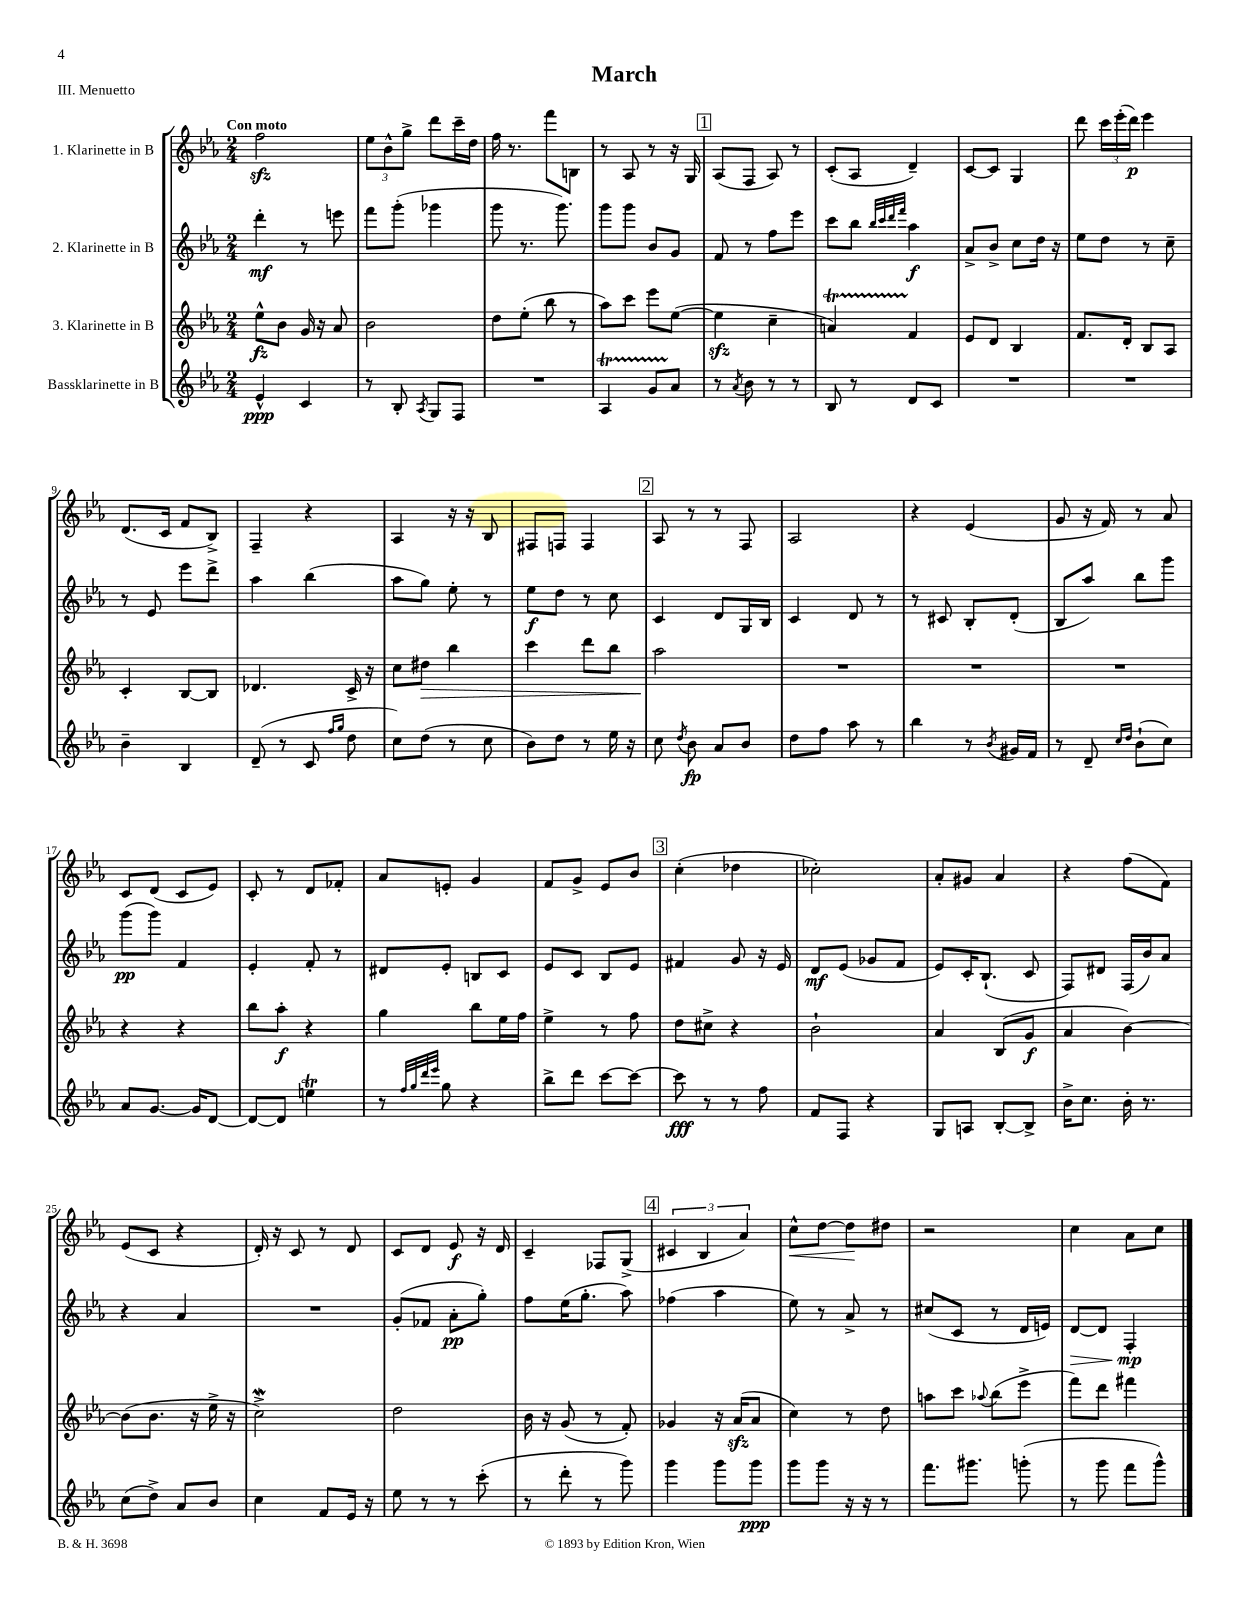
\header { title = "March" piece = "III. Menuetto" }
<<
\new StaffGroup <<
\new Staff = "s0" \with { instrumentName = "1. Klarinette in B" } {
    \clef treble \key ees \major \numericTimeSignature \time 2/4 \tempo "Con moto"
    \autoBeamOff f''2\sfz |
    \tuplet 3/2 { ees''8[ bes'8-^ g''8]-> } d'''8[ c'''16-- d''16] |
    f''16 r8. f'''8[ b8] |
    r8 aes8 r8 r16 g16 |
    \mark \markup { \box "1" } aes8[( f8] aes8) r8 |
    c'8[-.( aes8] d'4--) |
    c'8[~ c'8] g4 |
    d'''8 \tuplet 3/2 { c'''16[ ees'''16-.( d'''16]\p) } ees'''4 |
    d'8.[( c'16] f'8[ bes8]->) |
    f4-- r4 |
    aes4 r16 r16 bes8 |
    fis8[ f8] f4 |
    \mark \markup { \box "2" } aes8 r8 r8 f8 |
    aes2 |
    r4 ees'4( |
    g'8 r16 f'16) r8 aes'8 |
    c'8[ d'8]( c'8[ ees'8]) |
    c'8-. r8 d'8[ fes'8]-. |
    aes'8[ e'8]-. g'4 |
    f'8[ g'8]-> ees'8[ bes'8] |
    \mark \markup { \box "3" } c''4-.( des''4 |
    ces''2-.) |
    aes'8[-. gis'8] aes'4 |
    r4 f''8[( f'8]) |
    ees'8[( c'8] r4 |
    d'16-.) r16 c'8 r8 d'8 |
    c'8[ d'8] ees'8\f r16 d'16 |
    c'4-- fes8[ g8]->( |
    \mark \markup { \box "4" } \tuplet 3/2 { cis'4 bes4 aes'4) } |
    c''8[-^\< d''8]~ d''8[\! dis''8] |
    r2 |
    c''4 aes'8[ c''8] \bar "|." |
}
\new Staff = "s1" \with { instrumentName = "2. Klarinette in B" } {
    \clef treble \key ees \major \numericTimeSignature \time 2/4
    \autoBeamOff d'''4-.\mf r8 e'''8 |
    f'''8[ g'''8]-.( ges'''4 |
    g'''8 r8. g'''8.) |
    g'''8[ g'''8] bes'8[ g'8] |
    \mark \markup { \box "1" } f'8 r8 f''8[ ees'''8] |
    c'''8[ bes''8] \grace { bes''32[ c'''32 d'''32 f'''32] } aes''4\f |
    aes'8[-> bes'8]-> c''8[ d''16] r16 |
    ees''8[ d''8] r8 c''8-- |
    r8 ees'8 ees'''8[ d'''8]-> |
    aes''4 bes''4( |
    aes''8[ g''8]) ees''8-. r8 |
    ees''8[\f d''8] r8 c''8 |
    \mark \markup { \box "2" } c'4 d'8[ g16 bes16] |
    c'4 d'8 r8 |
    r8 cis'8 bes8[-. d'8]-.( |
    bes8[ aes''8]) bes''8[ g'''8] |
    g'''8[\pp( g'''8]) f'4 |
    ees'4-. f'8-. r8 |
    dis'8[ ees'8]-. b8[ c'8] |
    ees'8[ c'8] bes8[ ees'8] |
    \mark \markup { \box "3" } fis'4 g'8 r16 ees'16 |
    d'8[\mf ees'8]( ges'8[ f'8] |
    ees'8[) c'16-. bes8.]-!( c'8 |
    f8[) dis'8] f16[( bes'16) aes'8] |
    r4 aes'4 |
    R2 |
    g'8[-.( fes'8] aes'8[-.\pp g''8]-.) |
    f''8[ ees''16( g''8.]-. aes''8) |
    \mark \markup { \box "4" } fes''4( aes''4 |
    ees''8) r8 aes'8-> r8 |
    cis''8[( c'8] r8 d'16[ e'16]) |
    d'8[~\> d'8] f4-.\mp\! \bar "|." |
}
\new Staff = "s2" \with { instrumentName = "3. Klarinette in B" } {
    \clef treble \key ees \major \numericTimeSignature \time 2/4
    \autoBeamOff ees''8[-^\fz bes'8] g'16 r16 aes'8 |
    bes'2 |
    d''8[ ees''8]-.( bes''8 r8 |
    aes''8[) c'''8] ees'''8[ ees''8]~( |
    \mark \markup { \box "1" } ees''4\sfz c''4-- |
    a'4\startTrillSpan) f'4\stopTrillSpan |
    ees'8[ d'8] bes4 |
    f'8.[ d'16]-. bes8[ aes8] |
    c'4-. bes8[~ bes8] |
    des'4. c'16-> r16 |
    c''8[ dis''8]\> bes''4 |
    c'''4 d'''8[ bes''8] |
    \mark \markup { \box "2" } aes''2\! |
    R2 |
    R2 |
    R2 |
    r4 r4 |
    bes''8[ aes''8]-.\f r4 |
    g''4 bes''8[ ees''16 f''16] |
    ees''4-> r8 f''8 |
    \mark \markup { \box "3" } d''8[ cis''8]-> r4 |
    bes'2-! |
    aes'4 bes8[( g'8]\f |
    aes'4 bes'4~) |
    bes'8[( bes'8.] r16 ees''16-> r16 |
    c''2->\mordent) |
    d''2 |
    bes'16 r16 g'8( r8 f'8-.) |
    \mark \markup { \box "4" } ges'4 r16 aes'16[\sfz( aes'8] |
    c''4) r8 d''8 |
    a''8[ c'''8] \appoggiatura { aes''8 } bes''8[( ees'''8]-> |
    f'''8[) d'''8] fis'''4 \bar "|." |
}
\new Staff = "s3" \with { instrumentName = "Bassklarinette in B" } {
    \clef treble \key ees \major \numericTimeSignature \time 2/4
    \autoBeamOff ees'4-^\ppp c'4 |
    r8 bes8-. \acciaccatura { aes8 } g8[ f8] |
    R2 |
    aes4\startTrillSpan g'8[ aes'8]\stopTrillSpan |
    \mark \markup { \box "1" } r8 \acciaccatura { aes'8 } bes'8 r8 r8 |
    bes8 r8 d'8[ c'8] |
    R2 |
    R2 |
    bes'4-- bes4 |
    d'8--( r8 c'8 \grace { f''16[ g''16] } d''8 |
    c''8[) d''8]( r8 c''8 |
    bes'8[) d''8] r8 ees''16 r16 |
    \mark \markup { \box "2" } c''8 \acciaccatura { d''8 } bes'8\fp aes'8[ bes'8] |
    d''8[ f''8] aes''8 r8 |
    bes''4 r8 \acciaccatura { bes'8 } gis'16[ f'16] |
    r8 d'8-- \grace { c''16[ d''16] } bes'8[-!( c''8]) |
    aes'8[ g'8.]~ g'16[ d'8]~ |
    d'8[~ d'8] e''4\trill |
    r8 \grace { f''32[ g''32 d'''32 ees'''32] } g''8 r4 |
    bes''8[-> d'''8] c'''8[~ c'''8]~ |
    \mark \markup { \box "3" } c'''8\fff r8 r8 f''8 |
    f'8[ f8] r4 |
    g8[ a8] bes8[~-. bes8]-> |
    bes'16[-> c''8.] bes'16-. r8. |
    c''8[( d''8]->) aes'8[ bes'8] |
    c''4 f'8[ ees'16] r16 |
    ees''8 r8 r8 c'''8-.( |
    r8 d'''8-. r8 g'''8) |
    \mark \markup { \box "4" } g'''4 g'''8[ g'''8]\ppp |
    g'''8[ g'''8] r16 r16 r8 |
    f'''8.[ gis'''8.] g'''8-.( |
    r8 g'''8 f'''8[ g'''8]-^) \bar "|." |
}
>>
>>
